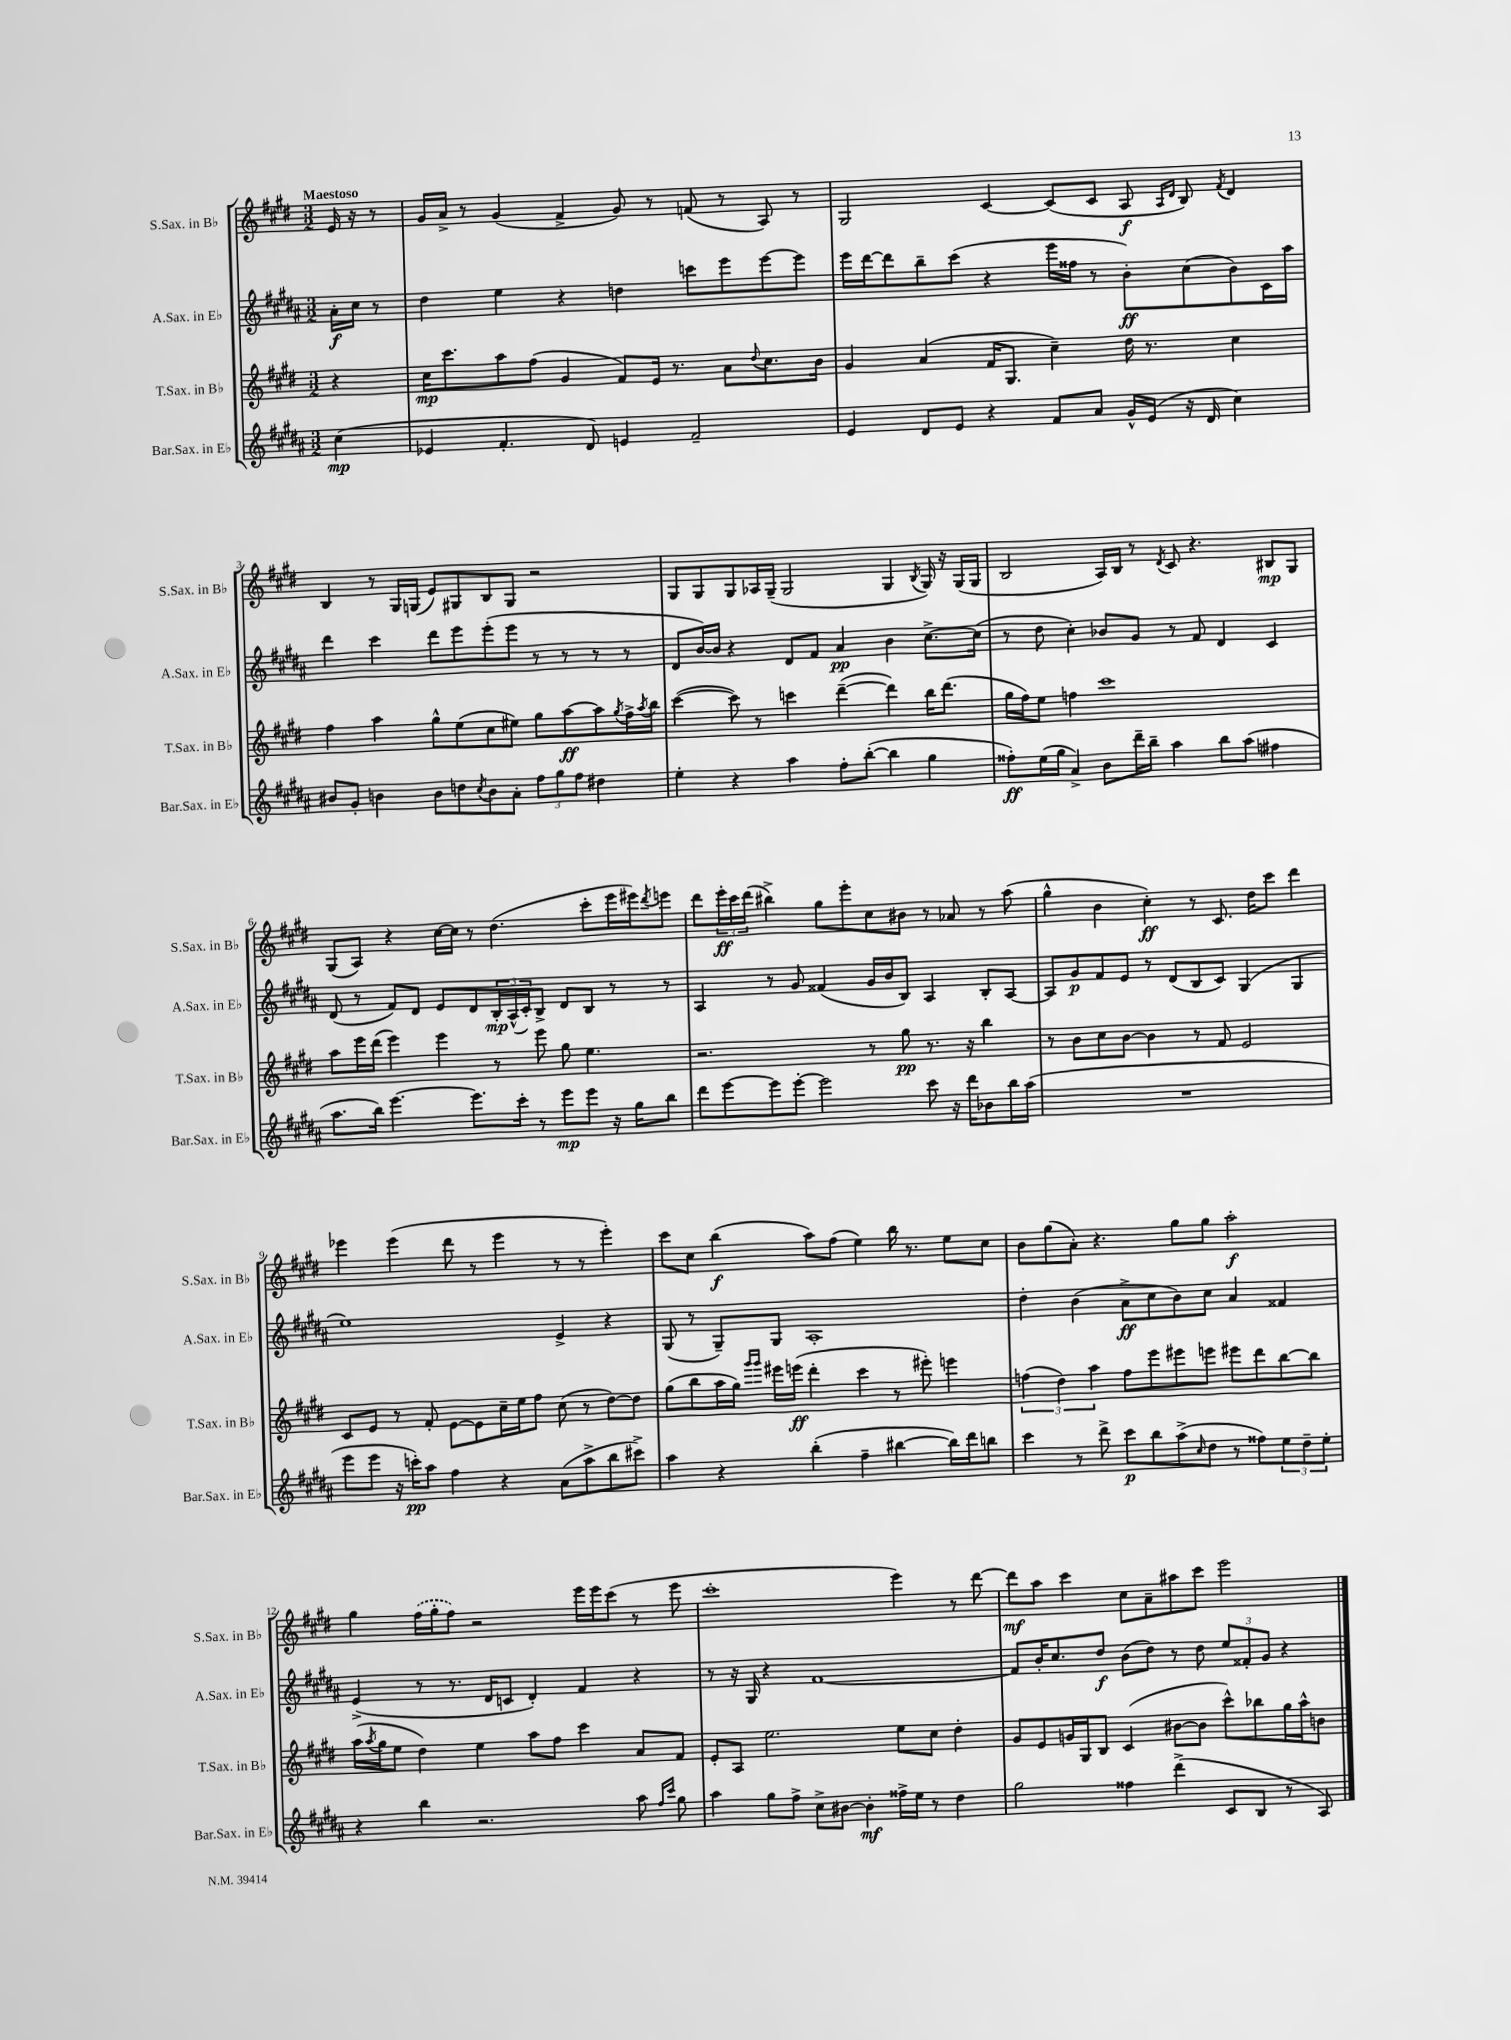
<<
\new StaffGroup <<
\new Staff = "s0" \with { instrumentName = "S.Sax. in Bb" shortInstrumentName = "S.Sax. in Bb" } {
    \clef treble \key e \major \numericTimeSignature \time 3/2 \partial 4 \tempo "Maestoso"
    e'16 r16 r8 |
    gis'16 a'16-> r8 gis'4( fis'4-> gis'8) r8 f'8( r8 a8) r8 |
    gis2 cis'4~ cis'8( cis'8 a8\f \grace { a16 dis'16 } b8) \acciaccatura { fis'8 } dis'4 |
    b4 r8 gis16 g16( e'8) gis8 b8 gis8 r2 |
    gis8 gis8 gis8 aes16 gis16--( gis2 gis4 \acciaccatura { b8 } gis16) r16 gis16( gis16 |
    b2 a16) b16 r8 \acciaccatura { dis'8 } cis'8 r4. bis8\mp gis8 |
    gis8( a8) r4 cis''16~ cis''16 r8 dis''4.( cis'''8-. e'''16 eis'''16) \acciaccatura { dis'''8 } e'''8 |
    dis'''8 \tuplet 3/2 { e'''16-.\ff cis'''16 dis'''16( } bis''4->) gis''8 e'''8-. cis''8 bis'8 r8 aes'8 r8 a''8( |
    gis''4-^ b'4 cis''4-.\ff) r8 cis'8. dis''16 cis'''8 dis'''4 |
    ees'''4 ees'''4( dis'''8 r8 ees'''4 r8 r8 ees'''4-.) |
    cis'''8 cis''8 b''4\f( a''8) fis''8( e''4) b''16 r8. e''8 cis''8 |
    b'8 gis''8( a'8-.) r4. gis''8 gis''8 a''2-.\f |
    gis''4 \once \slurDashed fis''16( gis''16-. fis''8) r2 e'''16 e'''16 cis'''8( r8 e'''8 |
    cis'''1-. e'''4) r8 dis'''8~ |
    dis'''8\mf a''8 cis'''4 cis''8 a'8-- ais''8 cis'''8 e'''2 \bar "|." |
}
\new Staff = "s1" \with { instrumentName = "A.Sax. in Eb" shortInstrumentName = "A.Sax. in Eb" } {
    \clef treble \key b \major \numericTimeSignature \time 3/2 \partial 4
    ais'16-.\f cis''16 r8 |
    dis''4 e''4 r4 d''4 c'''8 e'''8 e'''8~ e'''8 |
    e'''16 dis'''16~ dis'''8 b''8-- cis'''8( r4 e'''16 fisis''16 r8 b'8-.\ff) cis''8( b'8) cis'16 ais''16 |
    dis'''4 cis'''4 dis'''8 e'''8 e'''8-.( e'''8 r8 r8 r8 r8 |
    dis'8 b'16~) b'16 r4 dis'8 fis'8 ais'4\pp b'4 cis''8.~-> cis''16( |
    r8 dis''8 cis''4-.) bes'8 gis'8 r8 fis'8 dis'4 cis'4 |
    dis'8( r8 fis'8) dis'8 e'8 dis'8 \tuplet 3/2 { b16-.\mp ais16-^( cis'16-.) } b8-> dis'8 b8 r8 r8 |
    ais4 r8 gis'8 fisis'4( gis'16 b'16 b8) ais4 b8-. ais8~ |
    ais8 gis'8\p fis'8 e'8 r8 dis'8( b8 cis'8) gis4( gis4 |
    e''1) e'4-> r4 |
    gis8( r8 gis8--) gis8 ais1-. |
    dis''4-. b'4( ais'8->\ff cis''8 b'8) cis''8 ais'4 fisis'4 |
    e'4->( r8 r8. dis'16 c'8 dis'4-.) fis'4 r4 |
    r8 r16 gis16 r4 fis'1~ |
    fis'8 b'16-. cis''8. dis''8\f b'8( dis''8) r8 dis''8 \tuplet 3/2 { e''8 fisis'8-. gis'8 } r4 \bar "|." |
}
\new Staff = "s2" \with { instrumentName = "T.Sax. in Bb" shortInstrumentName = "T.Sax. in Bb" } {
    \clef treble \key e \major \numericTimeSignature \time 3/2 \partial 4
    r4 |
    cis''16\mp cis'''8. a''8 fis''8( gis'4 fis'8) e'16 r8. a'8 \appoggiatura { dis''8 } cis''8. b'16 |
    gis'4 a'4( fis'16 gis8. cis''4--) dis''16 r8. cis''4 |
    fis''4 a''4 gis''8-^ e''8( cis''8 eis''8) gis''8 a''8~\ff a''8 \acciaccatura { gis''8 } fis''16-> \acciaccatura { a''8 } b''16 |
    cis'''4~( cis'''8) r8 c'''4 dis'''4~--( dis'''4) b''16 dis'''8.( |
    gis''16 fis''16) e''8 f''4 cis'''1 |
    a''8 e'''16 dis'''16( e'''4) e'''4 r8 e'''8 gis''8 e''4. |
    r2. r8 gis''8\pp r8. r16 b''4 |
    r8 b'8 cis''8 b'8~ b'4 r8 fis'8 e'2 |
    cis'8 e'8 r8 fis'8-. e'8~ e'8 cis''16-- e''16 fis''8 cis''8( r8 dis''8~) dis''8 |
    gis''8( b''8 a''16 gis''16) \grace { gis'''16 gis'''16 } eis'''16 e'''16\ff( dis'''4-. cis'''4 r8 eis'''8-.) e'''4 |
    \tuplet 3/2 { f''4( dis''4) a''4 } f''8 e'''8 eis'''8 e'''8 eis'''8 dis'''8 b''8~ b''8 |
    a''16( \acciaccatura { a''8 } gis''16 e''8 dis''4) e''4 a''8 fis''8 cis'''4 a'8 fis'8 |
    e'8-. a8 e''2. e''8 cis''8 dis''4-. |
    gis'8 e'8 g'16 gis16 b8 cis'4( bis'8~ bis'8 cis'''8-^) bes''8 gis''16 a''16-^ b'8 \bar "|." |
}
\new Staff = "s3" \with { instrumentName = "Bar.Sax. in Eb" shortInstrumentName = "Bar.Sax. in Eb" } {
    \clef treble \key b \major \numericTimeSignature \time 3/2 \partial 4
    cis''4\mp( |
    ees'4 fis'4.-. dis'8) e'4 fis'2-- |
    e'4 dis'8 e'8 r4 fis'8 ais'8 gis'16-^ e'16( r16 dis'16 cis''4) |
    bis'8 gis'8-. b'4 b'8 d''8 \acciaccatura { cis''8 } b'8 ais'8-. \tuplet 3/2 { fis''8 gis''8 fis''8 } dis''4 |
    e''4-. r4 ais''4 fis''8-. b''8~-.( b''4 gis''4 |
    fisis''8-.\ff) e''16( gis''16 ais'4->) b'8 dis'''16-- b''16-- ais''4 b''8 ais''8( fis''4 |
    ais''8. b''16) e'''4.~ e'''8. cis'''16-. r8 e'''8\mp e'''8 r16 gis''16 b''8 |
    dis'''8 e'''8~ e'''8 e'''8~-. e'''2 cis'''8 r16 dis'''16 bes'8 b''16 ais''16( |
    R1. |
    e'''8 e'''8 r16 c'''16-.\pp) ais''8 fis''4 r4 ais'8( ais''8-> b''8 cis'''8->) |
    ais''4 r4 b''4-.( fis''4-- bis''4~ bis''16) dis'''16 b''8 |
    cis'''4 r8 dis'''8-> cis'''8\p b''8 ais''8->( \grace { cis''16 } dis''8 r8 fisis''8) \tuplet 3/2 { e''8 dis''8-- e''8-. } |
    r4 b''4 r2. ais''8 \grace { fis''16 cis'''16 } gis''8 |
    ais''4 gis''8 fis''8-> cis''8-> bis'8~ bis'4-.\mf fisis''16-> e''16 r8 dis''4 |
    gis''2 fisis''4 dis'''4->( cis'8 b8 r8 ais8) \bar "|." |
}
>>
>>
